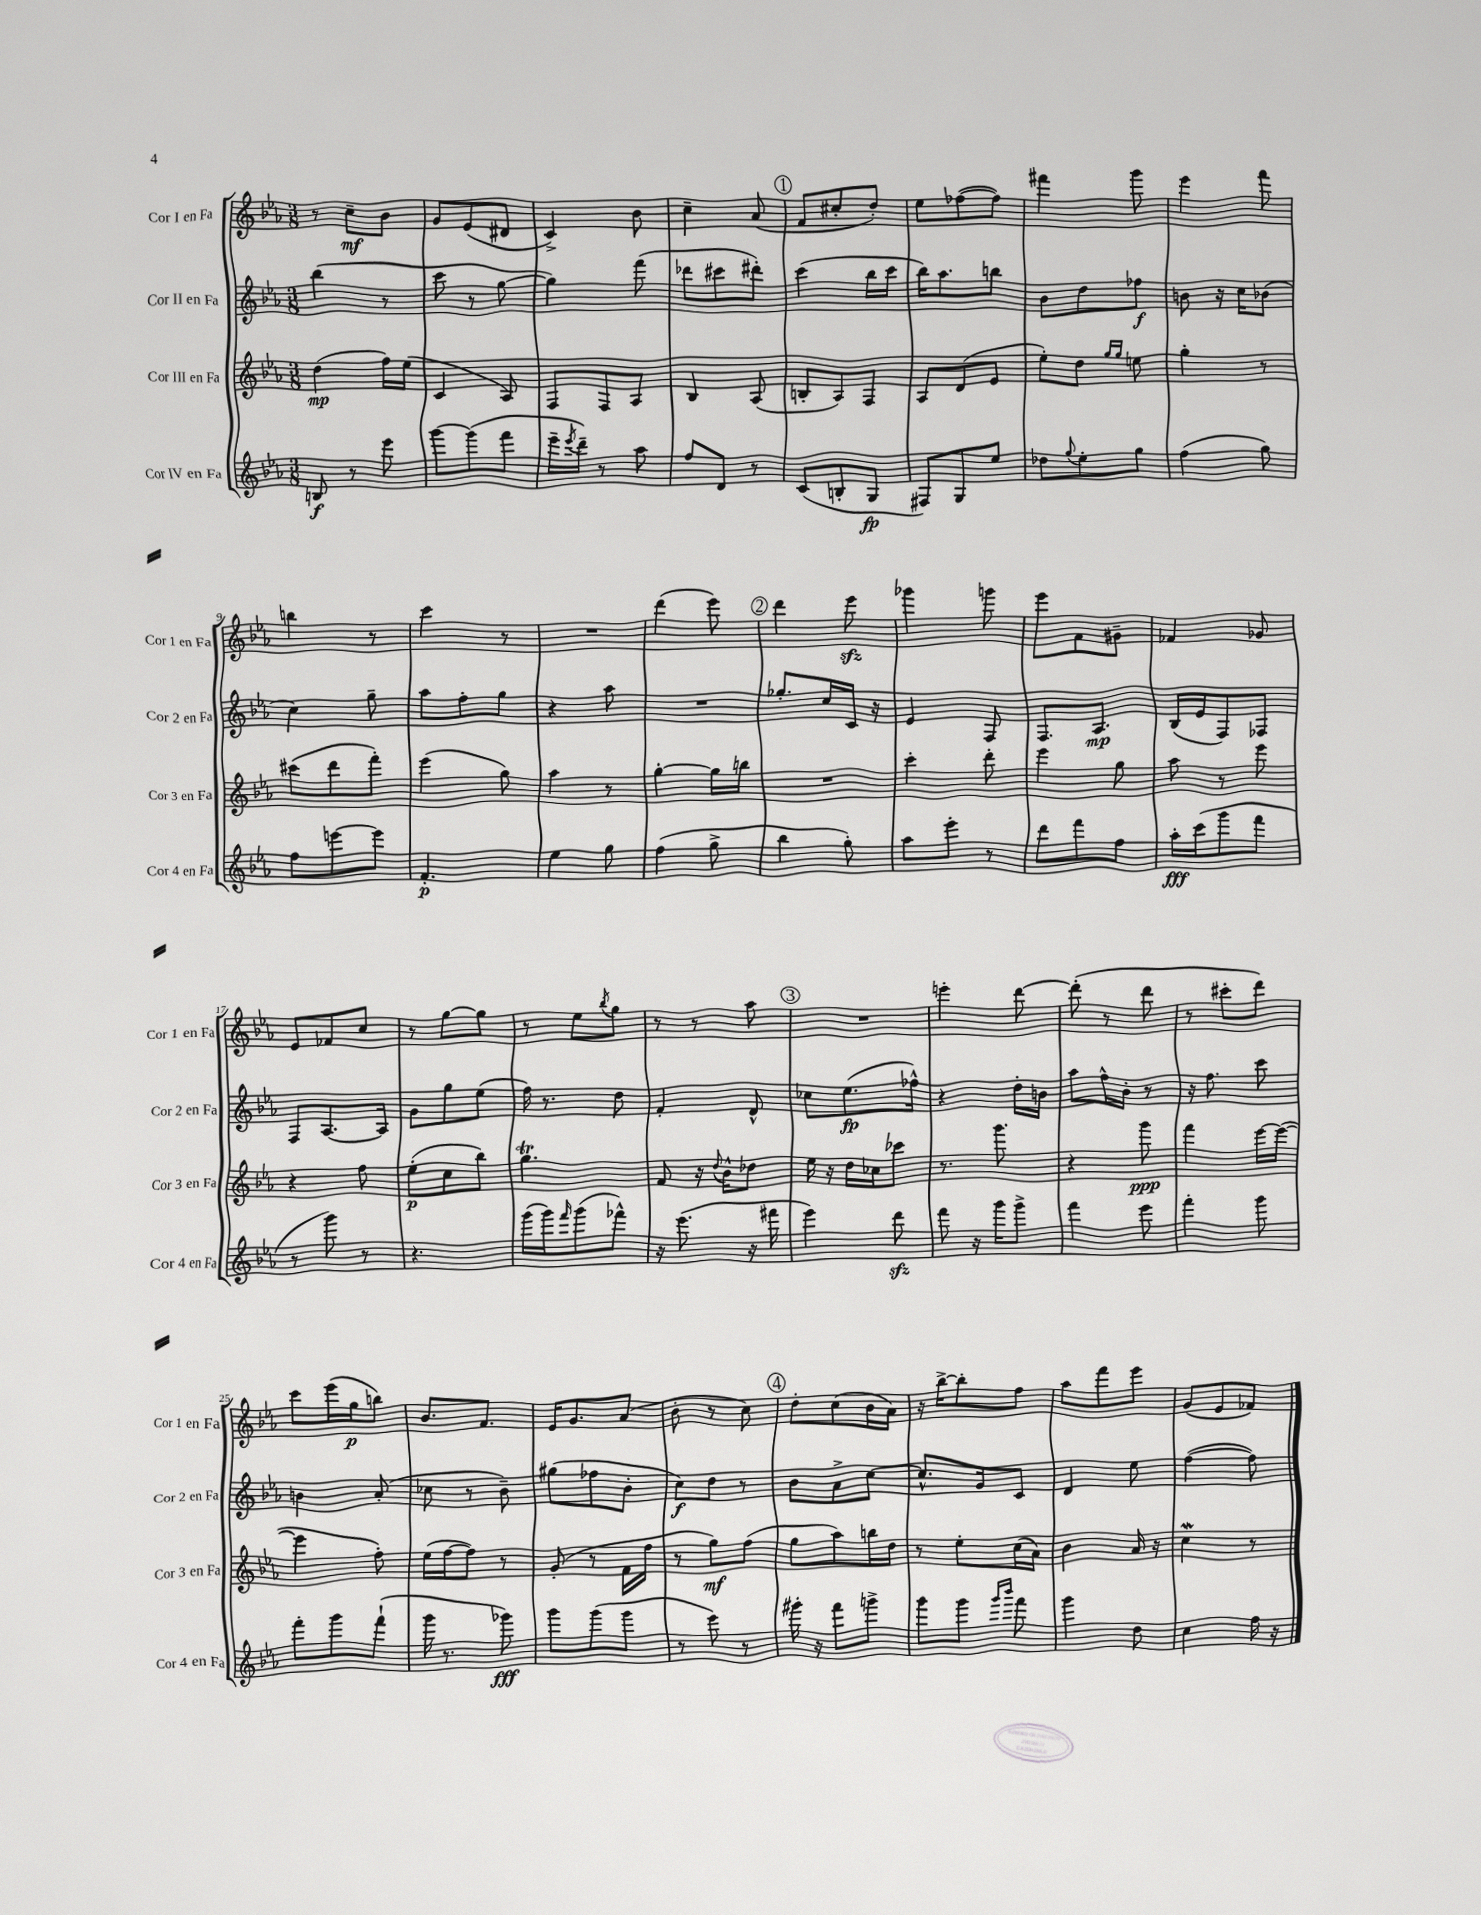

**kern	**dynam	**kern	**dynam	**kern	**dynam	**kern	**dynam
*part4	*part4	*part3	*part3	*part2	*part2	*part1	*part1
*staff4	*staff4	*staff3	*staff3	*staff2	*staff2	*staff1	*staff1
*I"Cor IV en Fa	*	*I"Cor III en Fa	*	*I"Cor II en Fa	*	*I"Cor I en Fa	*
*I'Cor 4 en Fa	*	*I'Cor 3 en Fa	*	*I'Cor 2 en Fa	*	*I'Cor 1 en Fa	*
*clefG2	*	*clefG2	*	*clefG2	*	*clefG2	*
*k[b-e-a-]	*	*k[b-e-a-]	*	*k[b-e-a-]	*	*k[b-e-a-]	*
*M3/8	*	*M3/8	*	*M3/8	*	*M3/8	*
=1	=1	=1	=1	=1	=1	=1	=1
8Bn/	f	(4dd\	mp	(4bb-\	.	8r	.
8r	.	.	.	.	.	8cc~\L	mf
8eee-\	.	16ff\LL)	.	8r	.	8b-\J	.
.	.	(16ee-\JJ	.	.	.	.	.
=2	=2	=2	=2	=2	=2	=2	=2
[8ggg\L	.	4c/	.	8ccc\	.	8g/L	.
(8ggg\]	.	.	.	8r	.	(8e-/	.
8fff\J	.	8A-/)	.	[8gg\	.	8d#X/J	.
=3	=3	=3	=3	=3	=3	=3	=3
16eee-~\LL	.	8F/L	.	4gg\])	.	4c^/)	.
8qeee-/	.	.	.	.	.	.	.
16ddd~\JJ)	.	.	.	.	.	.	.
8r	.	8F/	.	.	.	.	.
8aa-\	.	8A-/J	.	(8fff\	.	8b-\	.
=4	=4	=4	=4	=4	=4	=4	=4
8ff/L	.	4B-/	.	8ddd-X\L	.	4cc~\	.
8d/J	.	.	.	8ccc#X\	.	.	.
8r	.	(8A-/	.	8ddd#X'\J)	.	(8a-/	.
!!LO:REH:place=s1:t=1
=5	=5	=5	=5	=5	=5	=5	=5
(8c/L	.	8Bn'/L	.	(4ccc\	.	8f/L	.
8Bn'/	.	8A-/)	.	.	.	8cc#X'/	.
8G/J	fp	8F/J	.	16bb-\LL	.	8dd'/J)	.
.	.	.	.	16ccc\JJ	.	.	.
=6	=6	=6	=6	=6	=6	=6	=6
8F#X/L)	.	8A-/L	.	16bb-\KL)	.	8ee-\L	.
.	.	.	.	8.aa-\	.	.	.
8G/	.	(8d/	.	.	.	([8ff-X\	.
8ee-/J	.	8e-/J	.	8bbn\J	.	8ff-\J])	.
=7	=7	=7	=7	=7	=7	=7	=7
8dd-X\L	.	8ee-'\L)	.	8b-\L	.	4fff#X\	.
8qqgg/	.	.	.	.	.	.	.
8ee-'\	.	8dd\J	.	8dd\	.	.	.
.	.	16qqgg/LL	.	.	.	.	.
.	.	16qqgg/JJ	.	.	.	.	.
8gg\J	.	8een\	.	8ff-X\J	f	8ggg\	.
=8	=8	=8	=8	=8	=8	=8	=8
(4ff\	.	4gg'\	.	8bn\	.	4eee-\	.
.	.	.	.	16r	.	.	.
.	.	.	.	16cc\KL	.	.	.
8gg\)	.	8r	.	(8b-X\J	.	8fff\	.
!!LO:LB:g=z
=9	=9	=9	=9	=9	=9	=9	=9
8ff\L	.	(8ccc#X\L	.	4cc\)	.	4bbn\	.
[8eeen\	.	8ddd\	.	.	.	.	.
8eee\J]	.	8fff'\J)	.	8gg~\	.	8r	.
=10	=10	=10	=10	=10	=10	=10	=10
4.f'/	p	(4eee-\	.	8aa-\L	.	4ccc\	.
.	.	.	.	8ff'\	.	.	.
.	.	8gg\)	.	8gg\J	.	8r	.
=11	=11	=11	=11	=11	=11	=11	=11
4ee-\	.	4aa-\	.	4r	.	4.r	.
8gg\	.	8r	.	8aa-\	.	.	.
=12	=12	=12	=12	=12	=12	=12	=12
(4ff\	.	[4gg'\	.	4.r	.	(4ddd\	.
8gg^\	.	16gg\LL]	.	.	.	8eee-\)	.
.	.	16bbn\JJ	.	.	.	.	.
!!LO:REH:place=s1:t=2
=13	=13	=13	=13	=13	=13	=13	=13
4bb-\	.	4.r	.	8.gg-X'/L	.	4ddd\	.
.	.	.	.	16cc/L	.	.	.
8gg'\)	.	.	.	16c/JJ	.	8eee-zz\	.
.	.	.	.	16r	.	.	.
=14	=14	=14	=14	=14	=14	=14	=14
8aa-\L	.	4ccc'\	.	4e-/	.	4ggg-X\	.
8eee-'\J	.	.	.	.	.	.	.
8r	.	8ddd'\	.	8F/	.	8gggn\	.
=15	=15	=15	=15	=15	=15	=15	=15
8ddd\L	.	4eee-\	.	8.F/L	.	8eee-\L	.
8fff\	.	.	.	.	.	8f\	.
.	.	.	.	8.A-/J	mp	.	.
8ff\J	.	8gg\	.	.	.	8g#X~\J	.
=16	=16	=16	=16	=16	=16	=16	=16
16aa-'\LL	fff	8aa-\	.	(16B-/LL	.	4f-X/	.
(16ccc\J	.	.	.	16e-/J	.	.	.
8ggg\	.	8r	.	8F/)	.	.	.
8fff\J	.	8eee-\	.	8F-X/J	.	8g-X/	.
!!LO:LB:g=z
=17	=17	=17	=17	=17	=17	=17	=17
8r	.	4r	.	8F/L	.	8e-/L	.
8ggg\)	.	.	.	[8.A-/	.	8f-X/	.
8r	.	8ff\	.	.	.	8cc/J	.
.	.	.	.	16A-/Jk]	.	.	.
=18	=18	=18	=18	=18	=18	=18	=18
4.r	.	(8ee-'\L	p	8g\L	.	8r	.
.	.	8cc\	.	8gg\	.	[8gg\L	.
.	.	8bb-\J)	.	(8ee-\J	.	8gg\J]	.
=19	=19	=19	=19	=19	=19	=19	=19
(16ggg\LL	.	4.ggt\	.	16ff\)	.	8r	.
16ggg\J)	.	.	.	8.r	.	.	.
16qqfff/	.	.	.	.	.	.	.
(8ggg\	.	.	.	.	.	8ee-\L	.
.	.	.	.	.	.	8qbb-/	.
8fff-X^^\J)	.	.	.	8dd\	.	8gg\J	.
=20	=20	=20	=20	=20	=20	=20	=20
16r	.	8f/	.	4f'/	.	8r	.
(8.eee-\	.	.	.	.	.	.	.
.	.	16r	.	.	.	8r	.
.	.	8qqdd/	.	.	.	.	.
.	.	16b-^^\KL	.	.	.	.	.
16r	.	8dd-X\J	.	8d^^/	.	8aa-\	.
16fff#X\	.	.	.	.	.	.	.
!!LO:REH:place=s1:t=3
=21	=21	=21	=21	=21	=21	=21	=21
4eee-\)	.	16ee-\	.	8cc-X\L	.	4.r	.
.	.	16r	.	.	.	.	.
.	.	16dd\LL	.	(8.ee-\	fp	.	.
.	.	16cc-X\J	.	.	.	.	.
8dddzz\	.	8ccc-X\J	.	.	.	.	.
.	.	.	.	16ff-X^^\Jk)	.	.	.
=22	=22	=22	=22	=22	=22	=22	=22
8fff\	.	8.r	.	4r	.	4eeen'\	.
16r	.	.	.	.	.	.	.
16ggg\KL	.	8.ggg\	.	.	.	.	.
8ggg^\J	.	.	.	16dd'\LL	.	[8ddd\	.
.	.	.	.	16bn\JJ	.	.	.
=23	=23	=23	=23	=23	=23	=23	=23
4fff\	.	4r	.	8aa-\L	.	(8ddd'\]	.
.	.	.	.	16ff^^\L	.	8r	.
.	.	.	.	16b-'\JJ	.	.	.
8eee-\	.	8ggg\	ppp	8r	.	8ddd\	.
=24	=24	=24	=24	=24	=24	=24	=24
4fff'\	.	4fff\	.	16r	.	8r	.
.	.	.	.	8.ff\	.	.	.
.	.	.	.	.	.	8ccc#X'\L	.
8ggg\	.	[16eee-\LL	.	8ccc\	.	8ddd\J)	.
.	.	(16eee-\JJ_	.	.	.	.	.
!!LO:LB:g=z
=25	=25	=25	=25	=25	=25	=25	=25
8fff'\L	.	4eee-\]	.	4bn\	.	8ccc\L	.
8ggg\	.	.	.	.	.	(16eee-\L	.
.	.	.	.	.	.	16gg\J	p
(8fff`\J	.	8ff'\)	.	(8a-'/	.	8bbn\J)	.
=26	=26	=26	=26	=26	=26	=26	=26
16ggg\	.	(16ee-\LL	.	8cc-X\	.	8.b-/L	.
8.r	.	[16ff\J	.	.	.	.	.
.	.	8ff\J])	.	8r	.	.	.
.	.	.	.	.	.	8.f/J	.
8ggg-X\)	fff	8r	.	8b-~\)	.	.	.
=27	=27	=27	=27	=27	=27	=27	=27
8ggg\L	.	(8g'/	.	(8gg#X\L	.	16e-/KL	.
.	.	.	.	.	.	8.g/	.
(8ggg\	.	8r	.	8ff-X\	.	.	.
8ggg\J	.	16f\LL	.	8b-'\J	.	(8a-/J	.
.	.	16ff\JJ	.	.	.	.	.
=28	=28	=28	=28	=28	=28	=28	=28
8r	.	8r	.	8cc\L)	f	8b-'\	.
8eee-\)	.	8gg\L)	mf	8dd\J	.	8r	.
8r	.	(8ff\J	.	8r	.	8cc\)	.
!!LO:REH:place=s1:t=4
=29	=29	=29	=29	=29	=29	=29	=29
16ggg#X'\	.	8gg\L	.	8b-\L	.	8dd'\L	.
16r	.	.	.	.	.	.	.
8fff\L	.	8aa-\)	.	8a-^\	.	(8cc\	.
8gggn^\J	.	16bbn\L	.	[8cc\J	.	16b-\L	.
.	.	16dd\JJ	.	.	.	16a-\JJ)	.
=30	=30	=30	=30	=30	=30	=30	=30
8ggg\L	.	8r	.	8.cc^^/L]	.	16r	.
.	.	.	.	.	.	[16bb-^\KL	.
8ggg\J	.	8ee-'\L	.	.	.	8bb-'\]	.
.	.	.	.	16g/k	.	.	.
16qqggg/LL	.	.	.	.	.	.	.
16qqbbb-/JJ	.	.	.	.	.	.	.
8fff\	.	(16cc\L	.	8c/J	.	8ff\J	.
.	.	16a-\JJ)	.	.	.	.	.
=31	=31	=31	=31	=31	=31	=31	=31
4ggg\	.	4b-\	.	4d/	.	8aa-\L	.
.	.	.	.	.	.	8fff\	.
8dd\	.	16a-/	.	8ee-\	.	8eee-\J	.
.	.	16r	.	.	.	.	.
=32	=32	=32	=32	=32	=32	=32	=32
4cc\	.	4ccW\	.	([4ff\	.	(8g/L	.
.	.	.	.	.	.	8e-/	.
16ff\	.	8r	.	8ff\])	.	8f-X/J)	.
16r	.	.	.	.	.	.	.
==	==	==	==	==	==	==	==
*-	*-	*-	*-	*-	*-	*-	*-
